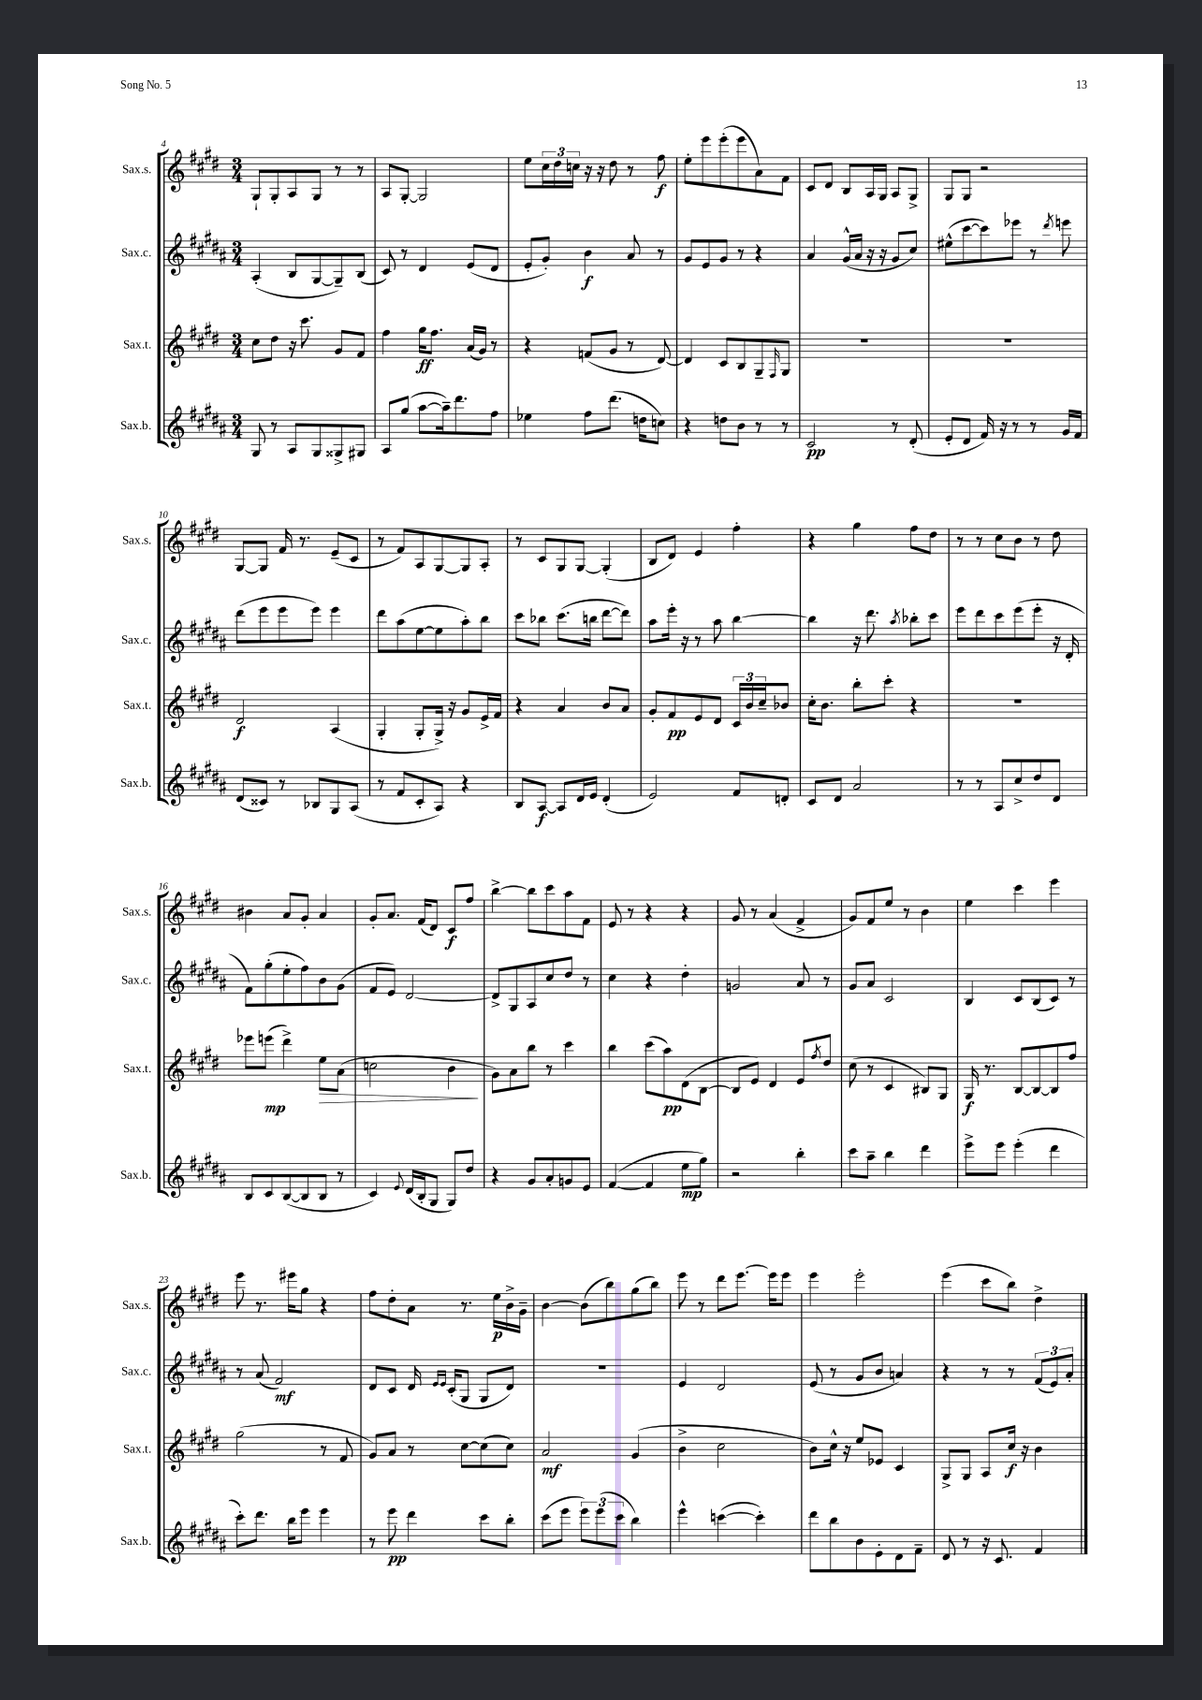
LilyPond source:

<<
\new StaffGroup <<
\new Staff = "s0" \with { instrumentName = "Sax.s." shortInstrumentName = "Sax.s." } {
    \clef treble \key e \major \numericTimeSignature \time 3/4
    gis8-! gis8-. a8 gis8 r8 r8 |
    a8 gis8~-. gis2 |
    e''8 \tuplet 3/2 { cis''16 dis''16 c''16 } r16 r16 dis''8 r8 fis''8\f |
    e''8-. e'''8 e'''8-.( e'''8 a'8) fis'8 |
    cis'8 dis'8 b8 a16 gis16 a8 gis8-> |
    gis8 gis8 r2 |
    gis8~ gis8 fis'16 r8. e'8--( cis'8 |
    r8 fis'8) a8 gis8~ gis8 a8-. |
    r8 cis'8 gis8 gis8~ gis4-.( |
    b8 dis'8) e'4 fis''4-. |
    r4 gis''4 fis''8 dis''8 |
    r8 r8 cis''8 b'8 r8 dis''8 |
    bis'4 a'8 gis'8-. a'4 |
    gis'8-. a'8. fis'16( dis'8) cis'8\f fis''8 |
    b''4~-> b''8 cis'''8 a''8 fis'8 |
    e'8 r8 r4 r4 |
    gis'8 r8 a'4( fis'4-> |
    gis'8) fis'8 e''8 r8 b'4 |
    e''4 cis'''4 e'''4 |
    e'''8 r8. eis'''16 gis''8 r4 |
    fis''8 dis''8-. a'8 r8. e''16\p b'16-> gis'16-- |
    b'4~ b'8( b''8) gis''8( b''8) |
    e'''8 r8 dis'''8 e'''8.~ e'''16 e'''8 |
    e'''4 e'''2-. |
    e'''4( cis'''8 b''8) dis''4-> \bar "|." |
}
\new Staff = "s1" \with { instrumentName = "Sax.c." shortInstrumentName = "Sax.c." } {
    \clef treble \key b \major \numericTimeSignature \time 3/4
    ais4-.( b8 gis8~ gis8--) b8( |
    cis'8) r8 dis'4 e'8( dis'8 |
    e'8-. gis'8-.) b'4\f ais'8 r8 |
    gis'8 e'8 gis'8 r8 r4 |
    ais'4 gis'16-^( ais'16 r16 r16 gis'8 cis''8) |
    eis''8-^( cis'''8~ cis'''8) ees'''8 r8 \acciaccatura { dis'''8 } e'''8 |
    dis'''8( e'''8 e'''8 e'''8) e'''4 |
    dis'''8 ais''8( e''8~ e''8 ais''8-.) b''8 |
    cis'''8 bes''8 cis'''8.( b''16 dis'''8~ dis'''8) |
    ais''8 e'''16-. r16 r8 ais''8 b''4~ |
    b''4 r16 dis'''8. \acciaccatura { ais''8 } bes''8-. cis'''8 |
    e'''8 dis'''8 cis'''8 e'''8( e'''8-. r16 dis'16-. |
    fis'8) gis''8-.( e''8-. fis''8) b'8 gis'8( |
    fis'8 e'8) dis'2~ |
    dis'8-> gis8 ais8 cis''8 dis''8 r8 |
    cis''4 r4 dis''4-. |
    g'2 ais'8 r8 |
    gis'8 ais'8 cis'2 |
    b4 cis'8 b8( cis'8) r8 |
    r8 ais'8( fis'2\mf) |
    dis'8 cis'8 dis'16 \grace { e'16 e'16 } cis'16-.( gis8 gis8 dis'8) |
    R2. |
    e'4 dis'2 |
    e'8( r8 gis'8 b'8 a'4) |
    r4 r8 r8 \tuplet 3/2 { fis'8( e'8) ais'8-. } \bar "|." |
}
\new Staff = "s2" \with { instrumentName = "Sax.t." shortInstrumentName = "Sax.t." } {
    \clef treble \key e \major \numericTimeSignature \time 3/4
    cis''8 dis''8 r16 cis'''8. gis'8 fis'8 |
    fis''4 gis''16\ff fis''8. a'16( gis'16) r8 |
    r4 f'8( gis'8 r8 dis'8~) |
    dis'4 cis'8 b8 gis8-- \grace { fis16 } gis8 |
    R2. |
    R2. |
    dis'2\f a4( |
    gis4-. gis8-. gis16->) r16 gis'8 e'16-> fis'16 |
    r4 a'4 b'8 a'8 |
    gis'8-. fis'8\pp e'8 dis'8 \tuplet 3/2 { cis'16 b'16 cis''16-- } bes'8 |
    cis''16-. b'8. b''8-. cis'''8-. r4 |
    R2. |
    ees'''8 e'''8\mp( dis'''4->) e''8\> a'8( |
    c''2 b'4\! |
    gis'8) a'8 b''8 r8 cis'''4 |
    b''4 cis'''8( a''8\pp) dis'8( b8~ |
    b8 e'8) dis'4 e'8 \acciaccatura { fis''8 } dis''8 |
    cis''8( r8 cis'4 bis8) gis8 |
    gis16\f r8. b8~ b8~ b8 fis''8 |
    gis''2( r8 fis'8 |
    gis'8) a'8 r8 cis''8~ cis''8( cis''8) |
    a'2\mf gis'4( |
    b'4-> cis''2 |
    b'8) cis''16-^ r16 e''8 ees'8 cis'4 |
    gis8-> gis8 a8 cis''16\f r16 b'4 \bar "|." |
}
\new Staff = "s3" \with { instrumentName = "Sax.b." shortInstrumentName = "Sax.b." } {
    \clef treble \key b \major \numericTimeSignature \time 3/4
    gis8 r8 ais8 gis8 gisis8-> gis8 |
    ais8 gis''8( ais''8~ ais''16--) dis'''8. fis''8 |
    ees''4 fis''8 dis'''8.( d''16 c''8) |
    r4 d''8 b'8 r8 r8 |
    cis'2\pp r8 dis'8-.( |
    e'8-. dis'8 fis'16) r16 r8 r8 gis'16 fis'16 |
    dis'8( cisis'8) r8 bes8 gis8 ais8( |
    r8 fis'8 cis'8-. ais8) r4 |
    b8 ais8~\f ais8 dis'16 e'16 dis'4-.( |
    e'2) fis'8 d'8-. |
    cis'8 dis'8 ais'2 |
    r8 r8 ais8 cis''8-> dis''8 dis'8 |
    b8 cis'8 b8~( b8 b8 r8 |
    cis'4) \appoggiatura { e'8 } dis'16( b16-. gis8 gis8) dis''8 |
    r4 gis'8 ais'8-. g'8 e'8 |
    fis'4~( fis'4 e''8\mp gis''8) |
    r2 b''4-. |
    cis'''8 ais''8-- b''4 dis'''4 |
    e'''8-> e'''8 e'''4-.( dis'''4 |
    cis'''8-.) dis'''8. b''16 e'''8 e'''4 |
    r8 e'''8\pp dis'''4 cis'''8 b''8-. |
    cis'''8( e'''8 \tuplet 3/2 { e'''8) e'''8( cis'''8 } b''4) |
    e'''4-^ c'''4~( c'''4-.) |
    dis'''8 b''8 b'8 e'8-. dis'8 fis'8-- |
    dis'8 r8 r16 cis'8. fis'4 \bar "|." |
}
>>
>>
\layout { \context { \Score currentBarNumber = #4 } }
